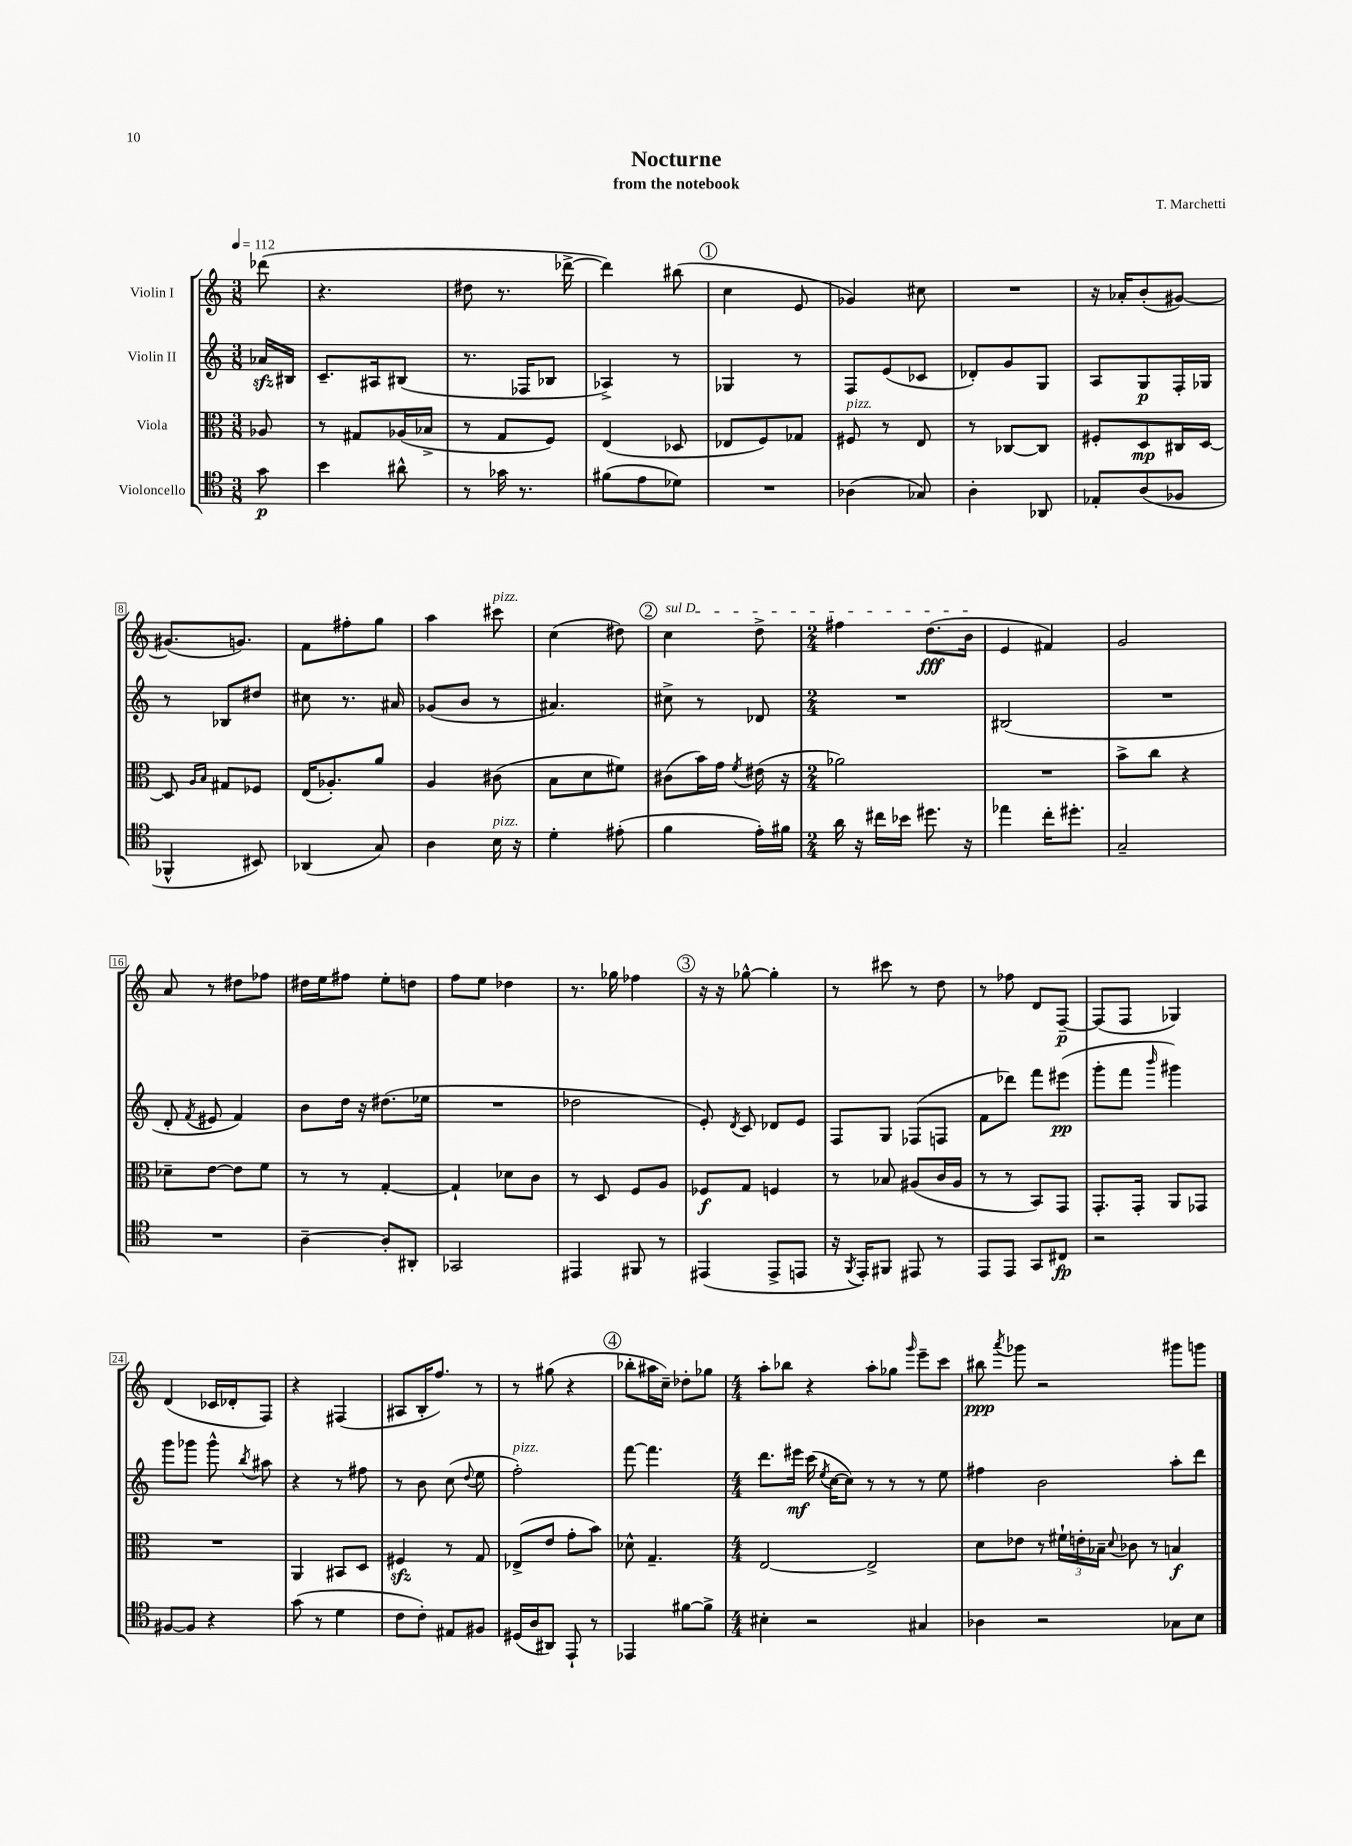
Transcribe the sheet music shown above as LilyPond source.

\header { title = "Nocturne" composer = "T. Marchetti" subtitle = "from the notebook" }
<<
\new StaffGroup <<
\new Staff = "s0" \with { instrumentName = "Violin I" } {
    \clef treble \key c \major \numericTimeSignature \time 3/8 \partial 8 \tempo 4 = 112
    \autoBeamOff des'''8( |
    r4. |
    dis''8 r8. des'''16~-> |
    des'''4) bis''8( |
    \mark \markup { \circle "1" } c''4 e'8 |
    ges'4) cis''8 |
    R4. |
    r16 aes'16[-. b'8-.( gis'8]~) |
    gis'8.[( g'8.]) |
    f'8[ fis''8-. g''8] |
    a''4 cis'''8^\markup { \italic "pizz." } |
    c''4( dis''8) |
    \mark \markup { \circle "2" } \once \override TextSpanner.bound-details.left.text = \markup { \italic "sul D" } c''4\startTextSpan d''8-> |
    \numericTimeSignature \time 2/4 fis''4 d''8.[\fff( b'16]\stopTextSpan |
    e'4 fis'4) |
    g'2 |
    a'8 r8 dis''8[ fes''8] |
    dis''16[ e''16 fis''8] e''8[-. d''8] |
    f''8[ e''8] des''4 |
    r8. ges''16 fes''4 |
    \mark \markup { \circle "3" } r16 r16 ges''8~-^ ges''4-. |
    r8 cis'''8 r8 d''8 |
    r8 fes''8 d'8[ f8]~--\p |
    f8[( f8] ges4) |
    d'4( ces'16[ des'16-. f8]) |
    r4 fis4( |
    ais8[ b16-. f''8.]) r8 |
    r8 gis''8( r4 |
    \mark \markup { \circle "4" } bes''8[-. ais''16 c''16]--) des''8[-. ges''8] |
    \numericTimeSignature \time 4/4 a''8[-. bes''8] r4 a''8[-. ges''8] \grace { g'''16 } e'''8[-- c'''8] |
    bis''8\ppp \acciaccatura { a'''8 } ges'''8 r2 gis'''8[ g'''8] \bar "|." |
}
\new Staff = "s1" \with { instrumentName = "Violin II" } {
    \clef treble \key c \major \numericTimeSignature \time 3/8 \partial 8
    \autoBeamOff aes'16[\sfz bis16] |
    c'8.[-- ais16 bis8]( |
    r8. fes16[ bes8] |
    aes4->) r8 |
    \mark \markup { \circle "1" } ges4 r8 |
    f8[ e'8( ces'8] |
    des'8[-.) g'8 g8] |
    a8[ g8\p f16-. ges16] |
    r8 bes8[ dis''8] |
    cis''8 r8. ais'16 |
    ges'8[( b'8] r8 |
    ais'4.) |
    \mark \markup { \circle "2" } cis''8-> r8 des'8 |
    \numericTimeSignature \time 2/4 R2 |
    bis2( |
    R2 |
    d'8-. \acciaccatura { f'8 } eis'8 f'4) |
    b'8[ d''16] r16 dis''8.[( ees''16] |
    R2 |
    des''2 |
    \mark \markup { \circle "3" } e'8-.) \acciaccatura { d'8 } c'8 des'8[ e'8] |
    f8[ g8] fes8[( f8] |
    f'8[ des'''8]) f'''8[ eis'''8]\pp( |
    g'''8[-. f'''8] \grace { b'''16 } gis'''4) |
    g'''8[ ges'''8] ges'''8-^ \acciaccatura { b''8 } ais''8 |
    r4 r8 fis''8 |
    r8 b'8 c''8( \appoggiatura { d''8 } e''8 |
    f''2-.^\markup { \italic "pizz." }) |
    \mark \markup { \circle "4" } f'''8~ f'''4. |
    \numericTimeSignature \time 4/4 d'''8.[ eis'''16]\mf c'''16( \acciaccatura { e''8 } c''16[~ c''8]) r8 r8 r8 e''8 |
    fis''4 b'2 a''8[-. d'''8] \bar "|." |
}
\new Staff = "s2" \with { instrumentName = "Viola" } {
    \clef alto \key c \major \numericTimeSignature \time 3/8 \partial 8
    \autoBeamOff aes8 |
    r8 gis8[ aes16( bes16]-> |
    r8 g8[ f8]) |
    e4( des8 |
    \mark \markup { \circle "1" } ees8[ f8) ges8] |
    fis8^\markup { \italic "pizz." } r8 e8 |
    r8 ces8[~ ces8] |
    fis8[-. d8\mp cis16 d16]~ |
    d8 \grace { a16[ b16] } gis8[ fes8] |
    e16[( aes8.-.) a'8] |
    a4 cis'8( |
    b8[ d'8 fis'8]) |
    \mark \markup { \circle "2" } cis'8[( b'16) g'16] \acciaccatura { f'8 } eis'16( r16 |
    \numericTimeSignature \time 2/4 aes'2) |
    R2 |
    b'8[-> c''8] r4 |
    des'8[-- e'8]~ e'8[ f'8] |
    r8 r8 g4~-. |
    g4-! des'8[ c'8] |
    r8 d8 f8[ a8] |
    \mark \markup { \circle "3" } fes8[\f g8] f4 |
    r8 bes8 ais8[( c'16 ais16] |
    r8 r8 b,8[) g,8] |
    g,8.[-. g,16]-. a,8[ ges,8] |
    R2 |
    a,4 bis,8[ d8] |
    fis4\sfz r8 g8 |
    ees8[->( e'8] g'8[-. b'8]) |
    \mark \markup { \circle "4" } des'8-^ g4.-- |
    \numericTimeSignature \time 4/4 e2~ e2-> |
    d'8[ ees'8] r8 \tuplet 3/2 { fis'16[-! e'16-. bes16]-- } \appoggiatura { d'8 } ces'8 r8 b4\f \bar "|." |
}
\new Staff = "s3" \with { instrumentName = "Violoncello" } {
    \clef tenor \key c \major \numericTimeSignature \time 3/8 \partial 8
    \autoBeamOff g'8\p |
    b'4 ais'8-^ |
    r8 ges'16 r8. |
    fis'8[( e'8 des'8]) |
    \mark \markup { \circle "1" } R4. |
    aes4( ges8) |
    a4-. aes,8 |
    ees8[-. a8( fes8] |
    fes,4-^ bis,8) |
    aes,4( g8) |
    a4 b16^\markup { \italic "pizz." } r16 |
    d'4-. eis'8-.( |
    \mark \markup { \circle "2" } f'4 e'16[-.) fis'16] |
    \numericTimeSignature \time 2/4 a'16 r16 cis''16[ bes'16] dis''8. r16 |
    ees''4 c''16[-. dis''8.]-. |
    g2-- |
    R2 |
    a4~-- a8[-. ais,8]-. |
    ges,2 |
    eis,4 fis,8 r8 |
    \mark \markup { \circle "3" } eis,4( eis,8[-> e,8] |
    r16 \acciaccatura { f,8 } e,16[-.) fis,8] eis,8 r8 |
    e,8[ e,8] g,8[ cis8]\fp |
    r2 |
    fis8[~ fis8] r4 |
    g'8( r8 d'4 |
    c'8[ c'8]-.) eis8[ fis8] |
    dis16[( a16 ais,8]) e,8-! r8 |
    \mark \markup { \circle "4" } ees,4 fis'8[~ fis'8]-> |
    \numericTimeSignature \time 4/4 bis4-. r2 gis4 |
    aes4 r2 ges8[ b8] \bar "|." |
}
>>
>>
\layout { \context { \Score \override BarNumber.stencil = #(make-stencil-boxer 0.1 0.3 ly:text-interface::print) } }
